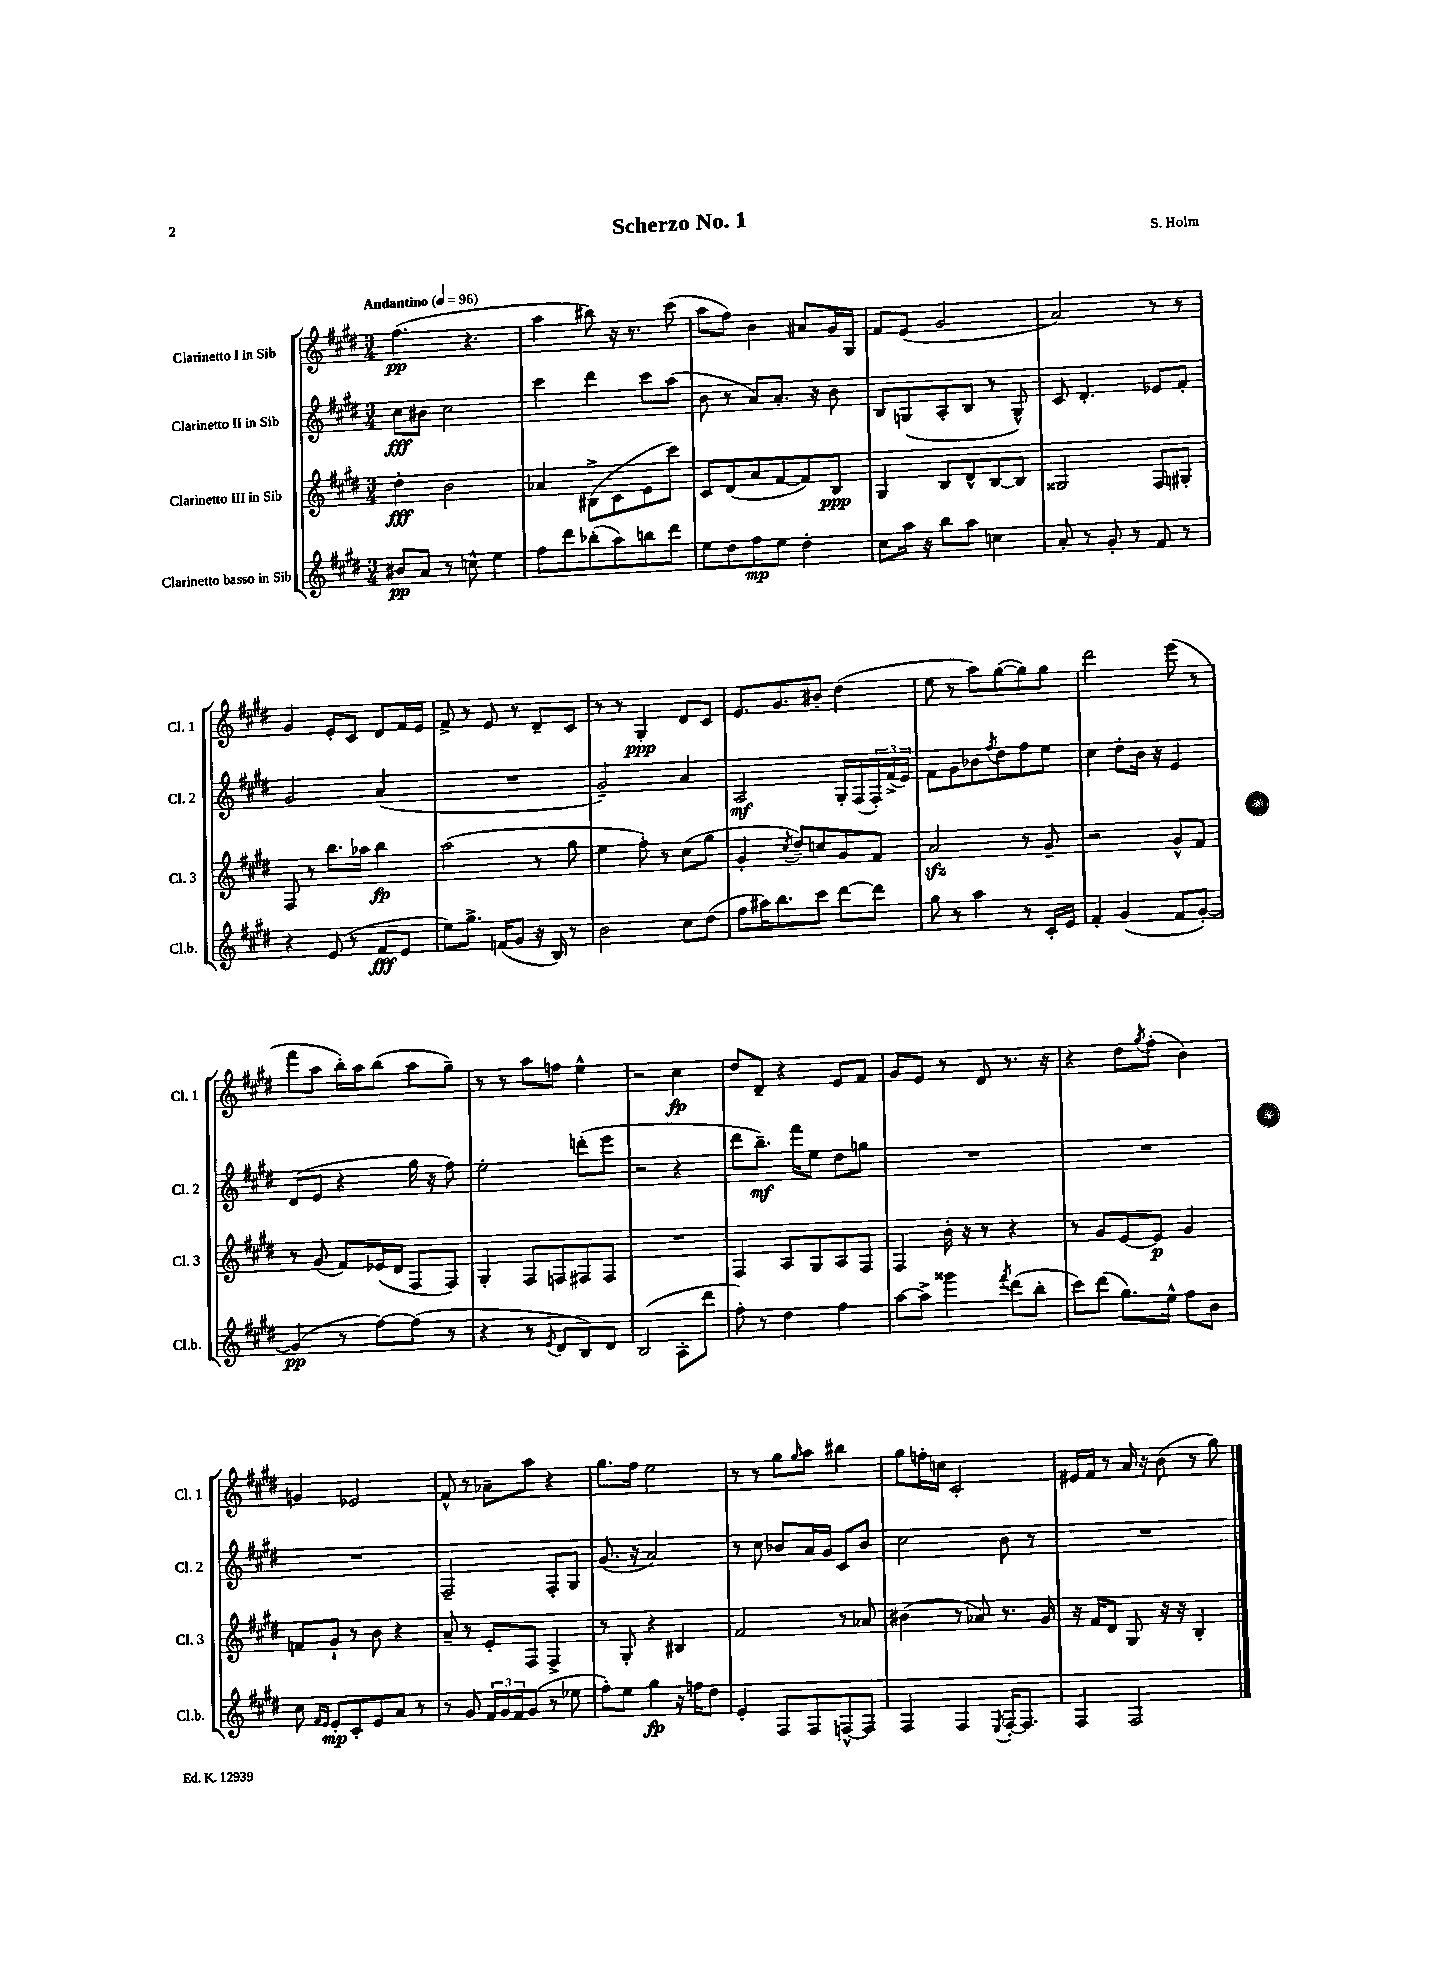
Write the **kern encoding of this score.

**kern	**kern	**kern	**kern
*staff4	*staff3	*staff2	*staff1
*clefG2	*clefG2	*clefG2	*clefG2
*k[f#c#g#d#]	*k[f#c#g#d#]	*k[f#c#g#d#]	*k[f#c#g#d#]
*M3/4	*M3/4	*M3/4	*M3/4
*MM96	*MM96	*MM96	*MM96
8b#	4dd#'	8cc#	(4.ff#
8a	.	8b#	.
8r	2b	2cc#	.
8cc^^	.	.	4.r
4ee	.	.	.
=	=	=	=
8ff#	4a-	4ccc#	4aa
8ddd#	.	.	.
(8bb-'	(8B#^	4ddd#	8bb#)
8aa)	8c#	.	16r
.	.	.	8.r
8bb	8e	8ccc#	.
8ddd#	8ccc#)	(8aa	(8ccc#
=	=	=	=
8ee	8c#	8b	8aa
8dd#	(8d#	8r	8ff#)
8ff#	8a	8a)	4b
8ee	[8f#	8.a'	.
4dd#'	8f#])	.	8a#
.	.	16r	.
.	8B	8b	16g#
.	.	.	16G#
=	=	=	=
8cc#	4G#	8B	8f#
16aa	.	(8G	(8e
16r	.	.	.
8bb	8B	8A'	2g#
8aa	8d#^^	8B	.
4cc	[8B	8r	.
.	8B]	8G^^)	.
=	=	=	=
8a'	2G##	8c#	2a)
8r	.	4.d#'	.
8g#'	.	.	.
8r	.	.	.
8f#	8F#	8e-	8r
8r	8G#'	8f#'	8r
=	=	=	=
4r	8F#	2g#	4g#
.	8r	.	.
(8e	8.bb	.	8e'
8r	.	.	8c#
.	16aa-	.	.
8f#	4bb	(4a	8d#
8e	.	.	16f#
.	.	.	16e
=	=	=	=
8ee)	(2aa	2.r	8f#^
8.gg#^	.	.	8r
.	.	.	8e
(16f	.	.	.
8g#	.	.	8r
16r	8r	.	8d#~
16B)	.	.	.
8r	8gg#	.	8c#
=	=	=	=
2b	4ee	2g#~)	8r
.	.	.	8r
.	8ff#')	.	4G#'
.	8r	.	.
8cc#	(8cc#	4a	8d#
(8dd#	8gg#	.	8c#
=	=	=	=
8ff#	4g#'	2A	8.e
16aa#)	.	.	.
8.bb	.	.	8.g#
.	8qcc#	.	.
.	8dd#~)	.	.
8ccc#	8cc	.	8b#'
[8ddd#	8g#	16G#'	(4dd#
.	.	(16F#	.
8ddd#]	8f#	24F#')	.
.	.	(24f#^	.
.	.	24e)	.
=	=	=	=
8gg#	2a	8f#	8ee
8r	.	8g#	8r
4aa	.	8b-	8aa)
.	.	8qff#	.
.	.	8dd#	([8gg#
8r	8r	8ff#	8gg#])
16c#'	8g#~	8ee	8gg#
16e	.	.	.
=	=	=	=
4f#'	2r	4cc#	2ddd#
(4g#	.	8dd#'	.
.	.	16b	.
.	.	16r	.
8f#	8g#^^	4e	(8eee
[8g#')	8f#	.	8r
=	=	=	=
(4g#]	8r	(8d#	8fff#
.	(8g#	8e	8aa
8r	8f#)	4r	16bb')
.	.	.	16aa
[8ff#)	(16e-	.	(8bb
.	16d#	.	.
(8ff#]	8F#	16gg#	8aa
.	.	16r	.
8r	8F#)	8ff#)	8gg#~)
=	=	=	=
4r	4G#'	2ee'	8r
.	.	.	8r
8r	8F#	.	8aa
8qe	.	.	.
8d#	8F	.	8ff
8B)	8F#	(8ddd'	4ee^^
8d#	8F#	8eee	.
=	=	=	=
(2B	2.r	2r	2r
8A'	.	4r	4cc#
8ddd#	.	.	.
=	=	=	=
8ff#')	4F#	8ddd#	8dd#
8r	.	8.bb~)	8d#~
4dd#	8A	.	4r
.	.	16fff#	.
.	8G#	8ee	.
4ff#	8A	8dd#	8e
.	8F#	8gg	8f#
=	=	=	=
[8aa	4F#	2.r	8g#
8aa^]	.	.	8e
4ggg##	16b'	.	8r
.	16r	.	.
.	8r	.	8d#
8qfff#	.	.	.
(8ddd#	4r	.	8.r
8bb'	.	.	.
.	.	.	16r
=	=	=	=
8ccc#)	8r	2.r	4r
(8ddd#	8g#	.	.
8.gg#)	[8e	.	8dd#
.	.	.	8qgg#
.	8e]	.	(8ff#'
16ee^^	.	.	.
8ff#	4g#	.	4b)
8b	.	.	.
=	=	=	=
8cc#	8f	2.r	4g
16qqf#	.	.	.
16qqe	.	.	.
8e'	8g#`	.	.
8c#'	8r	.	2e-
8e	8b	.	.
8a	4r	.	.
8r	.	.	.
=	=	=	=
8r	8a~	2F#~	8f#^^
8g#	8r	.	8r
24f#	8e'	.	8a-~
24g#	.	.	.
24f#	.	.	.
(8g#	8F#	.	8aa
8r	4F#^	8F#'	4r
8ee-	.	8G#	.
=	=	=	=
8ff#')	8r	(8.g#	8.gg#
8ee	8G#'	.	.
.	.	16r	16ff#
4gg#	4r	2a)	2ee
16r	4B#	.	.
16ff	.	.	.
8dd#	.	.	.
=	=	=	=
4e'	2f#	8r	8r
.	.	8cc#	8r
8F#	.	8b-	8gg#
.	.	.	16qqgg#
8F#	.	16a	8aa
.	.	16g#	.
[8F^^	8r	8c#	4bb#
8F]	8a-	8b-	.
=	=	=	=
4F#	(4b#	2cc#	8gg#
.	.	.	16ff'
.	.	.	16cc
4F#	8r	.	2c#'
.	8a-)	.	.
8qE	.	.	.
[16F#'	8.r	8b	.
8.F#]	.	.	.
.	.	8r	.
.	16g#	.	.
=	=	=	=
4F#	16r	2.r	16e#
.	16f#	.	16f#
.	8d#	.	8r
2F#	8G#	.	16a
.	.	.	16r
.	16r	.	(8b
.	16r	.	.
.	4B'	.	8r
.	.	.	8gg#)
==	==	==	==
*-	*-	*-	*-
